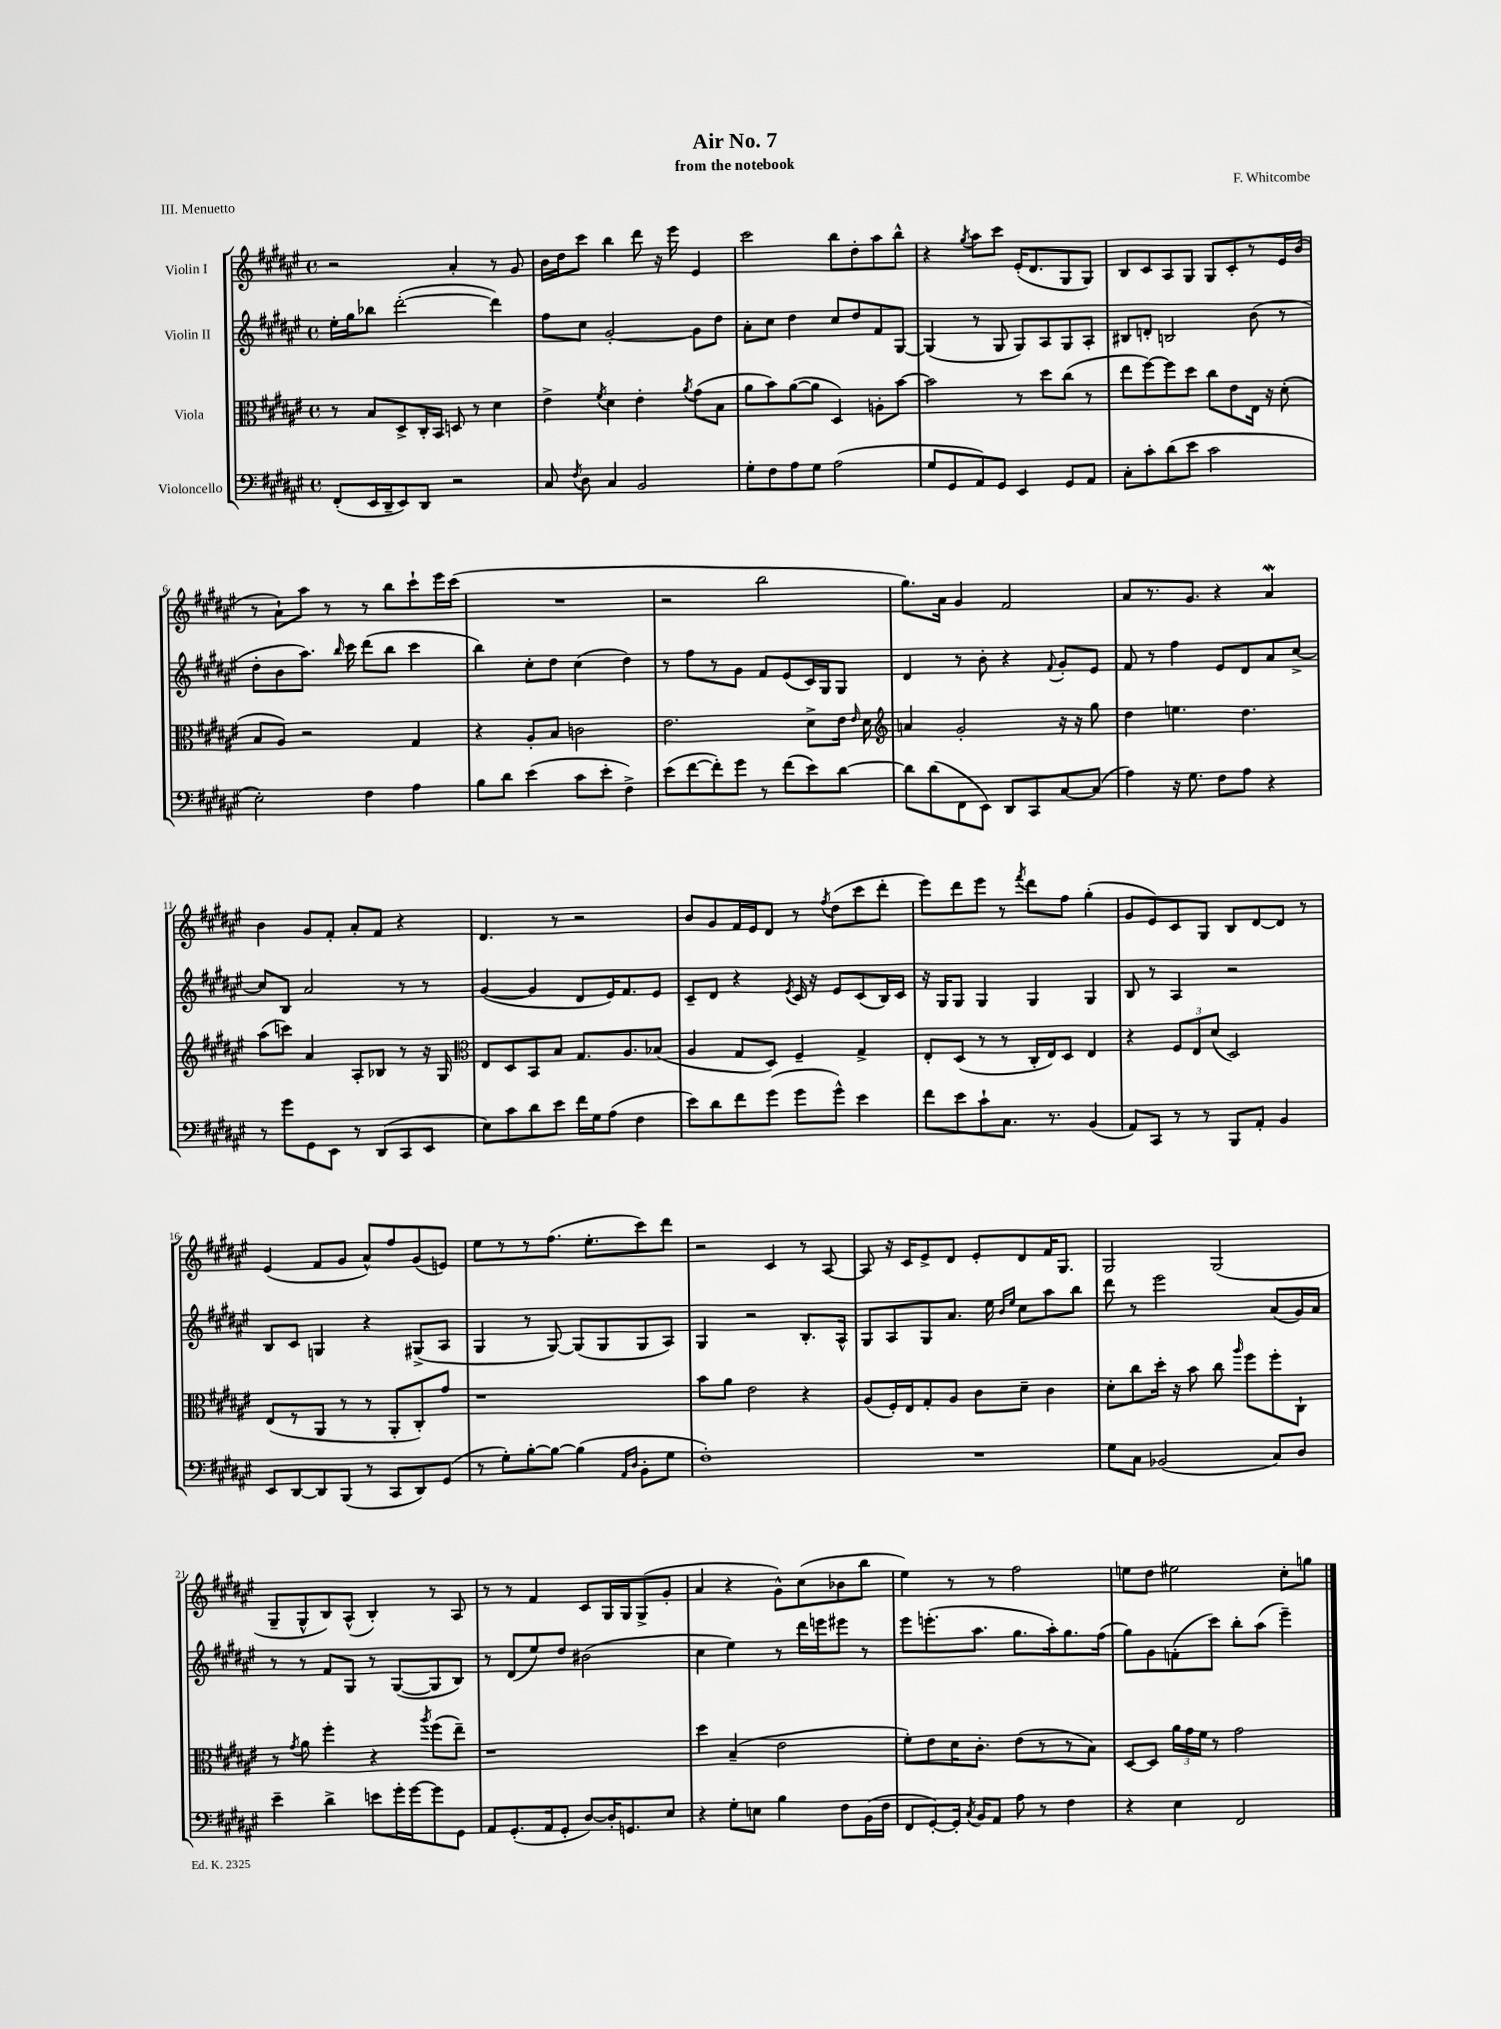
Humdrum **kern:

**kern	**kern	**kern	**kern
*staff4	*staff3	*staff2	*staff1
*clefF4	*clefC3	*clefG2	*clefG2
*k[f#c#g#d#a#e#]	*k[f#c#g#d#a#e#]	*k[f#c#g#d#a#e#]	*k[f#c#g#d#a#e#]
*M4/4	*M4/4	*M4/4	*M4/4
*met(c)	*met(c)	*met(c)	*met(c)
(8FF#'/L	8r	16ee#'\LL	2r
.	.	16gg#\J	.
16EE#/L	8B/L	8bb-\J	.
16DD#~/J	.	.	.
8EE#/)	8D#^/	([2ddd#'\	.
8DD#/J	16C#'/L	.	.
.	16BB/JJ	.	.
2r	8D/	.	4a#'/
.	8r	.	.
.	4d#\	4ddd#\])	8r
.	.	.	8g#/
=	=	=	=
8C#/	4e#^\	8ff#\L	16b\LL
.	.	.	16dd#\J
8qF#/	.	.	.
8D#\	.	8cc#\J	8ccc#\J
.	8qf#/	.	.
4C#/	4d#\	[2g#'/	4bb\
2BB/	4e#'\	.	8ddd#\
.	.	.	16r
.	.	.	16eee#\
.	8qa#/	.	.
.	(8g#\L	8g#\]L	4e#/
.	8B\J	8dd#\J	.
=	=	=	=
8G#'\L	8a#\L	8a#'\L	2ccc#\
8F#\	8b\)	8cc#\J	.
8A#\	([8a#\	4dd#\	.
8G#\J	8a#\]J	.	.
(2A#\	4D#/)	8cc#/L	8bb\L
.	.	8dd#/	8dd#'\
.	8A'\L	8f#/	8aa#\
.	[8b\J	[8G#/J	8bb^^\J
=	=	=	=
8G#/L	2b\]	(4G#/]	4r
8GG#/	.	.	.
.	.	.	8qgg#/
8AA#/)	.	8r	8aa#\L
8GG#/J	.	8G#/	8ccc#\J
4EE#/	8r	8G#/L)	(16e#'/LK
.	.	.	8.d#/
.	8dd#\L	8A#/	.
8GG#/L	(8cc#\J	8G#/	8G#/
8AA#/J	8r	8A#'/J	8G#/J)
=	=	=	=
8C#'\L	8ee#\L	8B#/L	8B/L
8c#'\	[8ff#\)	8d'/J	8c#/
(8d#\	8ff#\]	2B/	8A#/
8e#\J	8dd#\J	.	8G#/J
2c#\	8cc#\L	.	8G#/L
.	8e#\	.	8c#'/
.	16E#\Jk	(8b\	8r
.	16r	.	.
.	(8d#'\	8r	16e#/L
.	.	.	(16b/JJ
=	=	=	=
2E#'\)	8B/L	8dd#'\L	8r
.	8A#/J)	8b\	8a#`\L)
.	2r	8.aa#\J)	8aa#\J
.	.	.	8r
.	.	16qqbb/	.
.	.	16ccc#\	.
4F#\	.	(8ddd#\L	8r
.	.	8bb\J	8bb\L
4A#\	4G#/	4ccc#\	8ccc#`\
.	.	.	16eee#\L
.	.	.	(16ccc#\JJ
=	=	=	=
8B\L	4r	4bb\)	1r
8d#\J	.	.	.
(4e#\	8A#'/L	8cc#'\L	.
.	8B/J	8dd#\J	.
8c#\L	2c\	(4cc#\	.
8e#'\J	.	.	.
4F#^\)	.	4dd#\)	.
=	=	=	=
(8e#\L	2.e#\	8r	2r
[8f#\	.	8ff#\L	.
8f#'\])	.	8r	.
8g#\J	.	8g#\J	.
8r	.	8f#/L	2bb\
(8f#\L	.	(8e#/	.
8e#\)	8d#^\L	16c#/L)	.
.	.	16G#/J	.
[8d#\J	16e#\Jk	8G#/J	.
.	16qqe#/	.	.
.	16d#\	.	.
=	=	=	=
*	*clefG2	*	*
8d#\]L	4a/	4d#/	8.gg#\L)
(8d#\	.	.	.
.	.	.	16a#\Jk
8FF#\	2g#'/	8r	4g#/
8EE#\J)	.	8b'\	.
8DD#/L	.	4r	2f#/
8CC#/	.	.	.
.	.	8qqf#/	.
[8C#/	16r	8g#'/L	.
.	16r	.	.
(8C#/]J	8gg#\	8e#/J	.
=	=	=	=
4A#\)	4dd#\	8f#/	8a#/L
.	.	8r	8.r
16r	4.ee\	4ff#\	.
8.G#\	.	.	8.g#/J
8F#\L	.	8e#/L	4r
8A#\J	4.dd#\	8d#/	.
4r	.	8a#/	4a#/
.	.	[8cc#^/J	.
=	=	=	=
8r	(8aa#\L	8cc#/]L	4b\
8g#\L	8ccc\J)	8B/J	.
8GG#\	4a#/	2a#/	8g#/L
8EE#\J	.	.	8f#'/J
8r	8A#'/L	.	8a#'/L
(8DD#/L	8B-/J	.	8f#/J
8CC#/	8r	8r	4r
8EE#/J	16r	8r	.
.	16G#/	.	.
=	=	=	=
*	*clefC3	*	*
8E#\L)	8E#/L	([4g#/	4.d#/
8c#\	8D#/	.	.
8d#\	8BB/	4g#/]	.
8e#\J	8B/J	.	8r
16f#\LL	8.G#/L	8d#/L	2r
16G#\J	.	.	.
(8A#\J	.	16e#/K)	.
.	8.A#/	8.f#/	.
4F#\	.	.	.
.	(8B-/J	8e#/J	.
=	=	=	=
8e#\L)	4A#/	8c#~/L	8b/L
8d#\	.	8d#/J	8g#/
8f#\	8G#/L	4r	16f#/L
.	.	.	16e#/J
(8g#\J	8D#/J)	.	8d#/J
.	.	8qe#/	.
8g#\L	4F#~/	16c#/	8r
.	.	16r	.
.	.	.	8qff#/
8g#^^\J)	.	8e#/L	(8dd#\L
4e#\	4G#^/	(8c#/	8ccc#\
.	.	16B/L)	8ddd#'\J
.	.	16c#/JJ	.
=	=	=	=
8f#\L	8E#'/L	16r	8eee#\L)
.	.	16G#/LK	.
8e#\	(8D#/J	8G#/J	8ddd#\
8c#`\	8r	4G#/	8eee#\J
8.C#\J	8r	.	8r
.	.	.	8qfff#/
.	16C#'/LL	4G#/	8ddd#\L
8.r	16E#/J)	.	.
.	8D#/J	.	8ff#\J
(4BB/	4E#/	4G#/	(4gg#'\
=	=	=	=
8AA#/L)	4r	8B/	8g#/L
8CC#/J	.	8r	8e#/)
8r	12F#/L	4A#/	8c#/
.	12E#/	.	.
8r	.	.	8G#/J
.	(12d#/J	.	.
8BBB/L	2D#/)	2r	8B/L
8AA#'/J	.	.	[8d#/
4BB/	.	.	8d#/]J
.	.	.	8r
=	=	=	=
8EE#/L	(8E#/L	8B/L	(4e#/
[8DD#/	8r	8c#/J	.
8DD#/]	8AA#/J	4G/	8f#/L
(8BBB/J	8r	.	8g#/J
8r	8r	4r	8a#^^/L)
8CC#/L	8AA#'/L	.	8ff#/
8DD#/)	8C#'/)	(8G#^/L	(8g#/
(8GG#/J	8g#/J	8A#/J	8e/J)
=	=	=	=
8r	1r	4G#/	8ee#\L
8G#'\L)	.	.	8r
[8B'\	.	8r	8r
8B\_J	.	[8G#/)	(8.ff#\J
(4B\]	.	(8G#/]L	.
.	.	.	8.ee#'\L
.	.	8G#/	.
16qqAA#/LL	.	.	.
16qqD#/JJ	.	.	.
8BB'\L	.	8G#/	8ccc#\)
8G#\J	.	8A#/J)	8ddd#\J
=	=	=	=
1F#')	8b\L	4G#/	2r
.	8a#\J	.	.
.	2e#\	2r	.
.	.	.	4c#/
.	4r	8.B'/L	8r
.	.	.	[8A#/
.	.	16A#^^/Jk	.
=	=	=	=
1r	(8A#/L	8G#/L	8A#/]
.	16F#'/L)	8A#/	16r
.	16E#/J	.	16c#/LK
.	8G#'/	8G#/	8e#^/
.	8A#/J	8.a#/J	8d#/J
.	8c#\L	.	8e#'/L
.	.	16ee#\	.
.	.	16qqb/LL	.
.	.	16qqee#/JJ	.
.	8d#~\J	8cc#\L	8d#/
.	4c#\	8aa#\	16f#/K
.	.	.	8.G#/J
.	.	8bb\J	.
=	=	=	=
8G#\L	8d#'\L	8ddd#\	2G#/
8C#\J	8cc#\	8r	.
(2BB-/	16dd#'\Jk	2eee#\	.
.	16r	.	.
.	8b\	.	.
.	8cc#\	.	(2G#/
.	16qqaa#/	.	.
.	8ff#\L	.	.
8C#/L)	8ff#'\	(8a#/L	.
8D#/J	8C#`\J	16g#/L)	.
.	.	16a#/JJ	.
=	=	=	=
4e#~\	8r	8r	8G#~/L
.	8qg#/	.	.
.	8a#\	8r	8G#^^/
4d#^\	4ff#'\	8f#/L	8B/)
.	.	8G#/J	(8A#^^/J
8e\L	4r	8r	4B'/)
16g#'\L	.	([8G#/L	.
[16g#\J	.	.	.
.	8qaa#/	.	.
8g#\]	(8ff#\L	8G#/]	8r
8GG#\J	8ee#~\J)	8B/J)	8A#/
=	=	=	=
8AA#/L	1r	8r	8r
(8.GG#'/	.	(8d#/L	8r
.	.	8ee#/)	4f#/
16AA#/k	.	.	.
8GG#'/J	.	8dd#/J	.
[8D#/L)	.	(2b#\	8c#/L
16D#'/]K	.	.	16G#/L
8.GG/	.	.	16G#/J
.	.	.	(8G#^/
8E#/J	.	.	8g#'/J
=	=	=	=
4r	4dd#\	4cc#\	4a#/
8G#'\L	(4B~/	4ee#\)	4r
8E\J	.	.	.
4B\	2e#\	8r	8g#^^\L)
.	.	16ddd#\LL	(8cc#\
.	.	16eee\J	.
8F#\L	.	8eee#\J	8b-\
(16BB\L	.	8r	8bb\J
16F#\JJ	.	.	.
=	=	=	=
8FF#/L	8f#'\L)	8eee#\L	4ee#\)
[8GG#'/)	8e#\	(8.eee'\	.
16GG#'/]Jk	16d#\K	.	8r
8qC#/	.	.	.
16BB/LK	8.c#'\J	8.aa#\J	.
8AA#/J	.	.	8r
8A#\	(8e#\L	8.gg#\L	2ff#\
8r	8r	.	.
.	.	16aa#'\k)	.
4F#\	8r	8.gg#\	.
.	8B\J)	.	.
.	.	(16ff#\Jk	.
=	=	=	=
4r	[8D#/L	8gg#\L)	8ee\L
.	8D#/]J	8g#\	8dd#\J
4E#\	24a#\LL	(8f'\	2ee#\
.	24g#\	.	.
.	24f#\JJ	.	.
.	8r	8ccc#\J)	.
2FF#/	2g#\	8bb'\L	.
.	.	(8aa#\J	.
.	.	4eee#~\)	8cc#'\L
.	.	.	8gg\J
==	==	==	==
*-	*-	*-	*-
